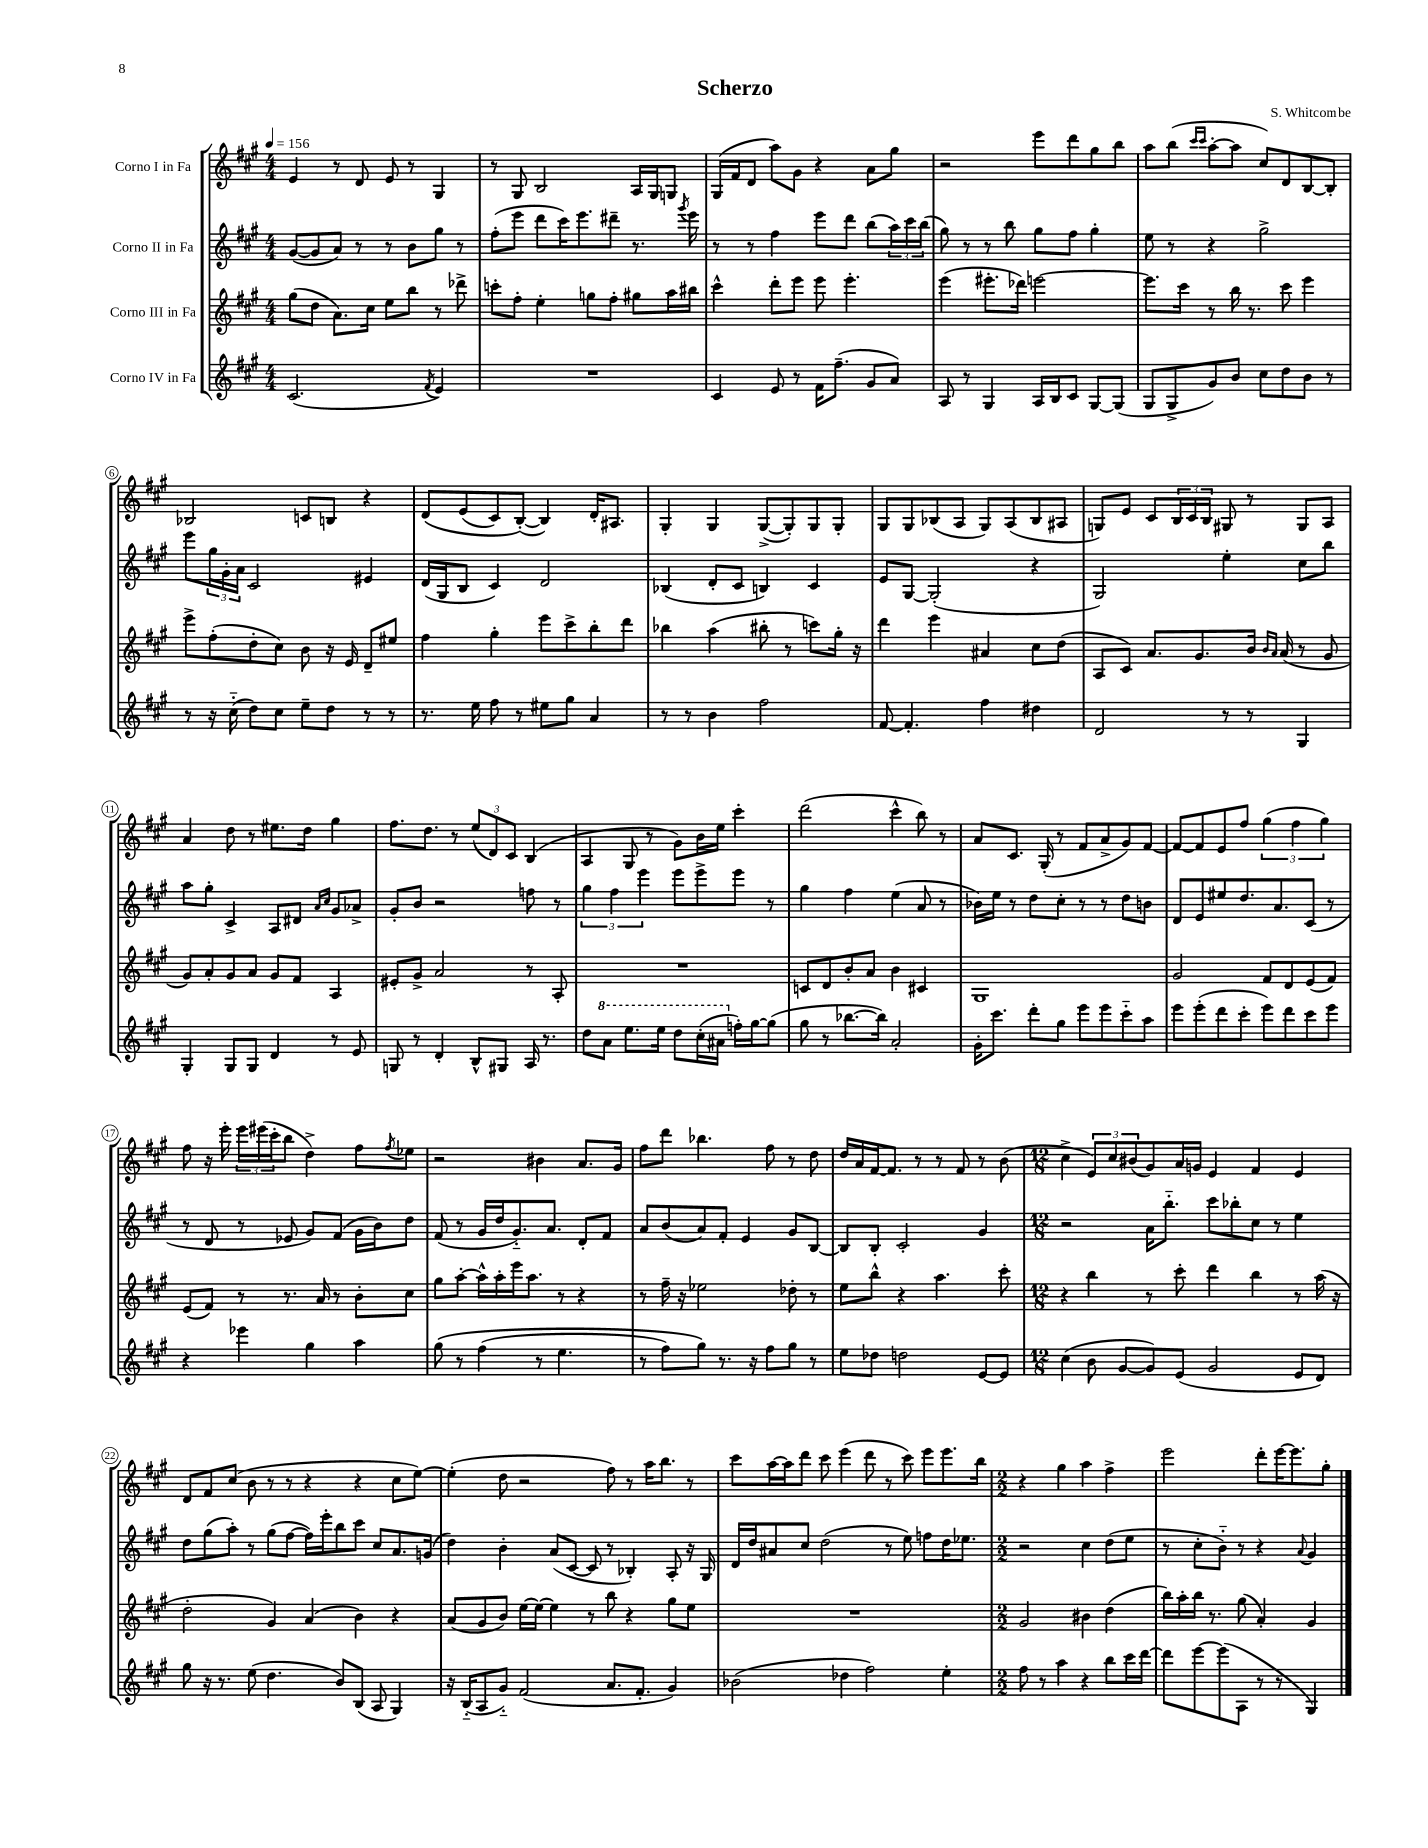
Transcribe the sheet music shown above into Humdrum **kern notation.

**kern	**kern	**kern	**kern
*staff4	*staff3	*staff2	*staff1
*clefG2	*clefG2	*clefG2	*clefG2
*k[f#c#g#]	*k[f#c#g#]	*k[f#c#g#]	*k[f#c#g#]
*M4/4	*M4/4	*M4/4	*M4/4
*MM156	*MM156	*MM156	*MM156
(2.c#/	(8gg#\L	([8g#/L	4e/
.	8dd\J	8g#/]	.
.	8.a\L)	8a/J)	8r
.	.	8r	8d/
.	16cc#\Jk	.	.
.	8ee\L	8r	8e/
.	8bb\J	8b\L	8r
8qf#/	.	.	.
4e/)	8r	8gg#\J	4G#/
.	8ddd-^\	8r	.
=	=	=	=
1r	8ccc'\L	(8ff#'\L	8r
.	8ff#'\J	8eee\J	8G#/
.	4ee'\	8ddd\L	2B/
.	.	16ccc#\K)	.
.	.	8.eee\	.
.	8gg\L	.	.
.	8ff#'\J	8ddd#~\J	.
.	8gg#\L	8.r	16A/LL
.	.	.	16G#/J
.	16aa\L	.	8G/J
.	.	8qggg#/	.
.	16bb#\JJ	16eee\	.
=	=	=	=
4c#/	4ccc#^^\	8r	(16G#/LL
.	.	.	16f#/J
.	.	8r	8d/J
8e/	8ddd'\L	4ff#\	8aa\L)
8r	8eee\J	.	8g#\J
16f#\LK	8eee\	8eee\L	4r
(8.ff#~\J	.	.	.
.	4.eee'\	8ddd\J	.
8g#/L	.	(8bb\L	8a\L
8a/J)	.	24aa\L)	8gg#\J
.	.	24ccc#\	.
.	.	(24bb\JJ	.
=	=	=	=
8A/	(4eee\	8gg#\)	2r
8r	.	8r	.
4G#/	8.eee#'\L	8r	.
.	.	8bb\	.
.	16ddd-\Jk)	.	.
16A/LL	[2eee\	8gg#\L	8eee\L
16B/J	.	.	.
8c#/J	.	8ff#\J	8ddd\
[8G#/L	.	4gg#'\	8gg#\
(8G#/]J	.	.	8bb\J
=	=	=	=
8G#/L	8.eee\]L	8ee\	8aa\L
8G#^/	.	8r	(8bb\J
.	16ccc#\Jk	.	.
.	.	.	16qqccc#/LL
.	.	.	16qqccc#/JJ
8g#/)	8r	4r	[8aa'\L
8b/J	16bb\	.	8aa\]J
.	8.r	.	.
8cc#\L	.	2gg#^\	8cc#/L)
8dd\	8ccc#\	.	8d/
8b\J	4eee\	.	[8B/
8r	.	.	8B'/]J
=	=	=	=
8r	8eee^\L	8eee\L	2B-/
16r	(8ff#'\	24gg#\L	.
.	.	24g#'\	.
(16cc#'~\	.	.	.
.	.	24a\JJ	.
8dd\L)	8dd'\	2c#/	.
8cc#\J	8cc#\J)	.	.
8ee~\L	8b\	.	8c/L
8dd\J	16r	.	8B/J
.	16e/	.	.
8r	8d~/L	4e#/	4r
8r	8ee#/J	.	.
=	=	=	=
8.r	4ff#\	(16d/LL	&(8d/L
.	.	16G#/J	.
.	.	8B/J	(8e/
16ee\	.	.	.
8ff#\	4gg#'\	4c#/)	8c#/)
8r	.	.	([8B'/J&)
8ee#\L	8eee\L	2d/	4B/])
8gg#\J	8ccc#^\	.	.
4a/	8bb'\	.	16d'/LK
.	.	.	8.A#/J
.	8ddd\J	.	.
=	=	=	=
8r	4bb-\	(4B-/	4G#'/
8r	.	.	.
4b\	(4aa\	8d'/L	4G#/
.	.	8c#/J	.
2ff#\	8bb#'\	4B/)	([8G#^/L
.	8r	.	8G#'/])
.	8ccc\L)	4c#/	8G#/
.	16gg#'\Jk	.	8G#'/J
.	16r	.	.
=	=	=	=
[8f#/	4ddd\	8e/L	8G#/L
4.f#'/]	.	[8G#/J	8G#/
.	4eee\	(2G#'/]	(8B-/
.	.	.	8A/J
4ff#\	4a#/	.	8G#/L)
.	.	.	(8A/
4dd#\	8cc#\L	4r	8B-/
.	(8dd\J	.	8A#/J
=	=	=	=
2d/	8A/L	2G#/)	8G/L)
.	8c#/J)	.	8e/J
.	8.a/L	.	8c#/L
.	.	.	24B/L
.	.	.	24c#/
.	8.g#/	.	.
.	.	.	24B/JJ
8r	.	4ee'\	8G#/
8r	16b/Jk	.	8r
.	16qqb/LL	.	.
.	16qqa/JJ	.	.
.	(16a/	.	.
4G#/	8r	8cc#\L	8G#/L
.	8g#/	8bb\J	8A/J
=	=	=	=
4G#'/	8g#/L)	8aa\L	4a/
.	8a'/	8gg#'\J	.
8G#/L	8g#/	4c#^/	8dd\
8G#/J	8a/J	.	8r
4d/	8g#/L	8A/L	8.ee#\L
.	8f#/J	8d#/J	.
.	.	.	16dd\Jk
.	.	16qqa/LL	.
.	.	16qqcc#/JJ	.
8r	4A/	8g#/L	4gg#\
8e/	.	8a-^/J	.
=	=	=	=
8G/	8e#'/L	8g#'/L	8.ff#\L
8r	8g#^/J	8b/J	.
.	.	.	8.dd\J
4d'/	2a/	2r	.
.	.	.	8r
8B^^/L	.	.	(12ee/L
.	.	.	12d/)
8G#/J	.	.	.
.	.	.	12c#/J
16A/	8r	8ff\	(4B/
8.r	.	.	.
.	8A'/	8r	.
=	=	=	=
8dd\L	1r	6gg#\	4A/
8aa\J	.	.	.
.	.	6ff#\	.
8.eee\L	.	.	8G#/
.	.	6eee\	.
.	.	.	8r
16eee\Jk	.	.	.
8ddd\L	.	8eee\L	8g#\L)
(16ccc#'\L	.	8eee^\	16b\L
16aa#\JJ	.	.	16ee\JJ
16ff'\LL)	.	8eee\J	4ccc#'\
[16gg#\J	.	.	.
(8gg#\]J	.	8r	.
=	=	=	=
8gg#\	8c/L	4gg#\	(2ddd\
8r	8d/	.	.
[8.bb-\L	8b'/	4ff#\	.
.	8a/J	.	.
16bb-\]Jk)	.	.	.
2a'/	4b\	(4ee\	4ccc#^^\
.	4c#/	8a/	8bb\)
.	.	8r	8r
=	=	=	=
16g#'\LK	1G#	16b-\LL)	8a/L
8.ccc#\J	.	16ee\JJ	.
.	.	8r	8.c#/J
8ddd'\L	.	8dd\L	.
.	.	.	(16G#'/
8gg#\J	.	8cc#'\J	8r
8eee\L	.	8r	8f#/L
8eee\	.	8r	8a^/
8ccc#'~\	.	8dd\L	8g#/)
8aa\J	.	8b\J	[8f#/J
=	=	=	=
8eee\L	2g#/	8d/L	8f#/_L
(8eee'\	.	8e/	8f#/]
8ddd\	.	8ee#/	8e/
8ccc#'\J	.	8.dd/	8ff#/J
8eee\L)	8f#/L	.	(6gg#\
.	.	8.a/	.
8ddd\	8d/	.	.
.	.	.	6ff#\
8ccc#\	(8e/	(8c#/J	.
.	.	.	6gg#\)
8eee\J	8f#/J)	8r	.
=	=	=	=
4r	(8e/L	8r	8ff#\
.	8f#/J)	8d/	16r
.	.	.	16eee'\
4eee-\	8r	8r	24eee\LL
.	.	.	(24eee#\
.	.	.	24ccc#'\J
.	8.r	8e-/	8bb\J
4gg#\	.	8g#/L)	4dd^\)
.	16a/	.	.
.	8r	(8f#/J	.
4aa\	8b'\L	16g#\LL	8ff#\L
.	.	16b\J)	.
.	.	.	8qff#/
.	8cc#\J	8dd\J	8ee-\J
=	=	=	=
&(8gg#\	8gg#\L	(8f#/	2r
8r	[8aa'\J	8r	.
(4ff#\	16aa^^\]LL	16g#/LL	.
.	16aa'\	16dd/J	.
.	16eee\J	8.g#'~/)	.
.	8.aa\J	.	.
8r	.	.	4b#\
.	.	8.a/J	.
4.ee\	8r	.	.
.	4r	8d'/L	8.a/L
.	.	8f#/J	.
.	.	.	16g#/Jk
=	=	=	=
8r	8r	8a/L	8ff#\L
8ff#\L)	16ff#~\	(8b/	8ddd\J
.	16r	.	.
8gg#\J&)	2ee-\	8a/)	4.bb-\
8.r	.	8f#'/J	.
.	.	4e/	.
16r	.	.	.
8ff#\L	.	.	8ff#\
8gg#\J	8dd-'\	8g#/L	8r
8r	8r	[8B/J	8dd\
=	=	=	=
8ee\L	8ee\L	8B/]L	16dd/LL
.	.	.	16a/
8dd-\J	8bb^^\J	8B'/J	[16f#/J
.	.	.	8.f#/]J
2dd\	4r	2c#'/	.
.	.	.	8r
.	4.aa\	.	8r
.	.	.	8f#/
[8e/L	.	4g#/	8r
8e/]J	8ccc#'\	.	(8b\
=	=	=	=
*M12/8	*M12/8	*M12/8	*M12/8
(4cc#\	4r	2r	4cc#^\
8b\	4bb\	.	12e/L)
.	.	.	12cc#/
[8g#/L	.	.	.
.	.	.	(12b#/
8g#/])	8r	16a\LK	8g#/)
.	.	8.bb'~\J	.
(8e/J	8ccc#'\	.	16a/L
.	.	.	16g/JJ
2g#/	4ddd\	8ccc#\L	4e/
.	.	8bb-'\	.
.	4bb\	8cc#\J	4f#/
.	.	8r	.
8e/L	8r	4ee\	4e/
8d/J)	(16aa\	.	.
.	16r	.	.
=	=	=	=
8gg#\	2dd'\	8dd\L	8d/L
16r	.	(8gg#\	8f#/
8.r	.	.	.
.	.	8aa'\J)	(8cc#/J
(8ee\	.	8r	8b\
4.dd\	4g#/)	(8gg#\L	8r
.	.	[8ff#\J	8r
.	(4a/	16ff#\]LL)	4r
.	.	16eee'\J	.
8b/L)	.	8bb\	.
(8B/J	4b\)	8ccc#\J	4r
8A/	.	8cc#/L	.
4G#/)	4r	8.a/	8cc#\L
.	.	.	[8ee\J)
.	.	(16g/Jk	.
=	=	=	=
16r	(8a/L	4dd\)	(4ee'\]
(16B'~/LK	.	.	.
8A/	8g#/	.	.
8g#'~/J)	8b/J)	4b'\	8dd\
(2f#/	[16ee\LL	.	2r
.	16ee\_JJ	.	.
.	4ee\]	(8a/L	.
.	.	[8c#/J	.
.	8r	8c#/]	.
8.a/L	8bb\	8r	8ff#\)
.	4r	4B-'/)	8r
8.f#'/J	.	.	.
.	.	.	16aa\LK
.	.	.	8.bb\J
4g#/)	8gg#\L	8A'/	.
.	8ee\J	16r	8r
.	.	16G#/	.
=	=	=	=
(2b-\	1.r	16d/LL	8ccc#\L
.	.	16dd/J	.
.	.	8a#/	[16aa\L
.	.	.	16aa\]J
.	.	8cc#/J	8ddd\J
.	.	(2dd\	8ccc#\
4dd-\	.	.	(4eee\
2ff#\)	.	.	8ddd\
.	.	8r	8r
.	.	8ee\)	8ccc#\)
.	.	8ff\L	8eee\L
4ee'\	.	16dd\K	8.eee\
.	.	8.ee-\J	.
.	.	.	16bb\Jk
=	=	=	=
*M2/2	*M2/2	*M2/2	*M2/2
8ff#\	2g#/	2r	4r
8r	.	.	.
4aa\	.	.	4gg#\
4r	4b#\	4cc#\	4aa\
8bb\L	(4dd\	(8dd\L	4ff#^\
16ccc#\L	.	8ee\J	.
[16ddd\JJ	.	.	.
=	=	=	=
8ddd\]L	16bb\LL)	8r	2eee\
.	16aa'\	.	.
[8eee\	16bb\JJ	8cc#'\L	.
.	8.r	.	.
(8eee\]	.	8b'~\J)	.
8A\J	(8gg#\	8r	.
8r	4a'/)	4r	8ddd'\L
8r	.	.	[16eee\K
.	.	.	8.eee\]
.	.	8qqa/	.
4G#/)	4g#/	4g#/	.
.	.	.	8gg#'\J
==	==	==	==
*-	*-	*-	*-
